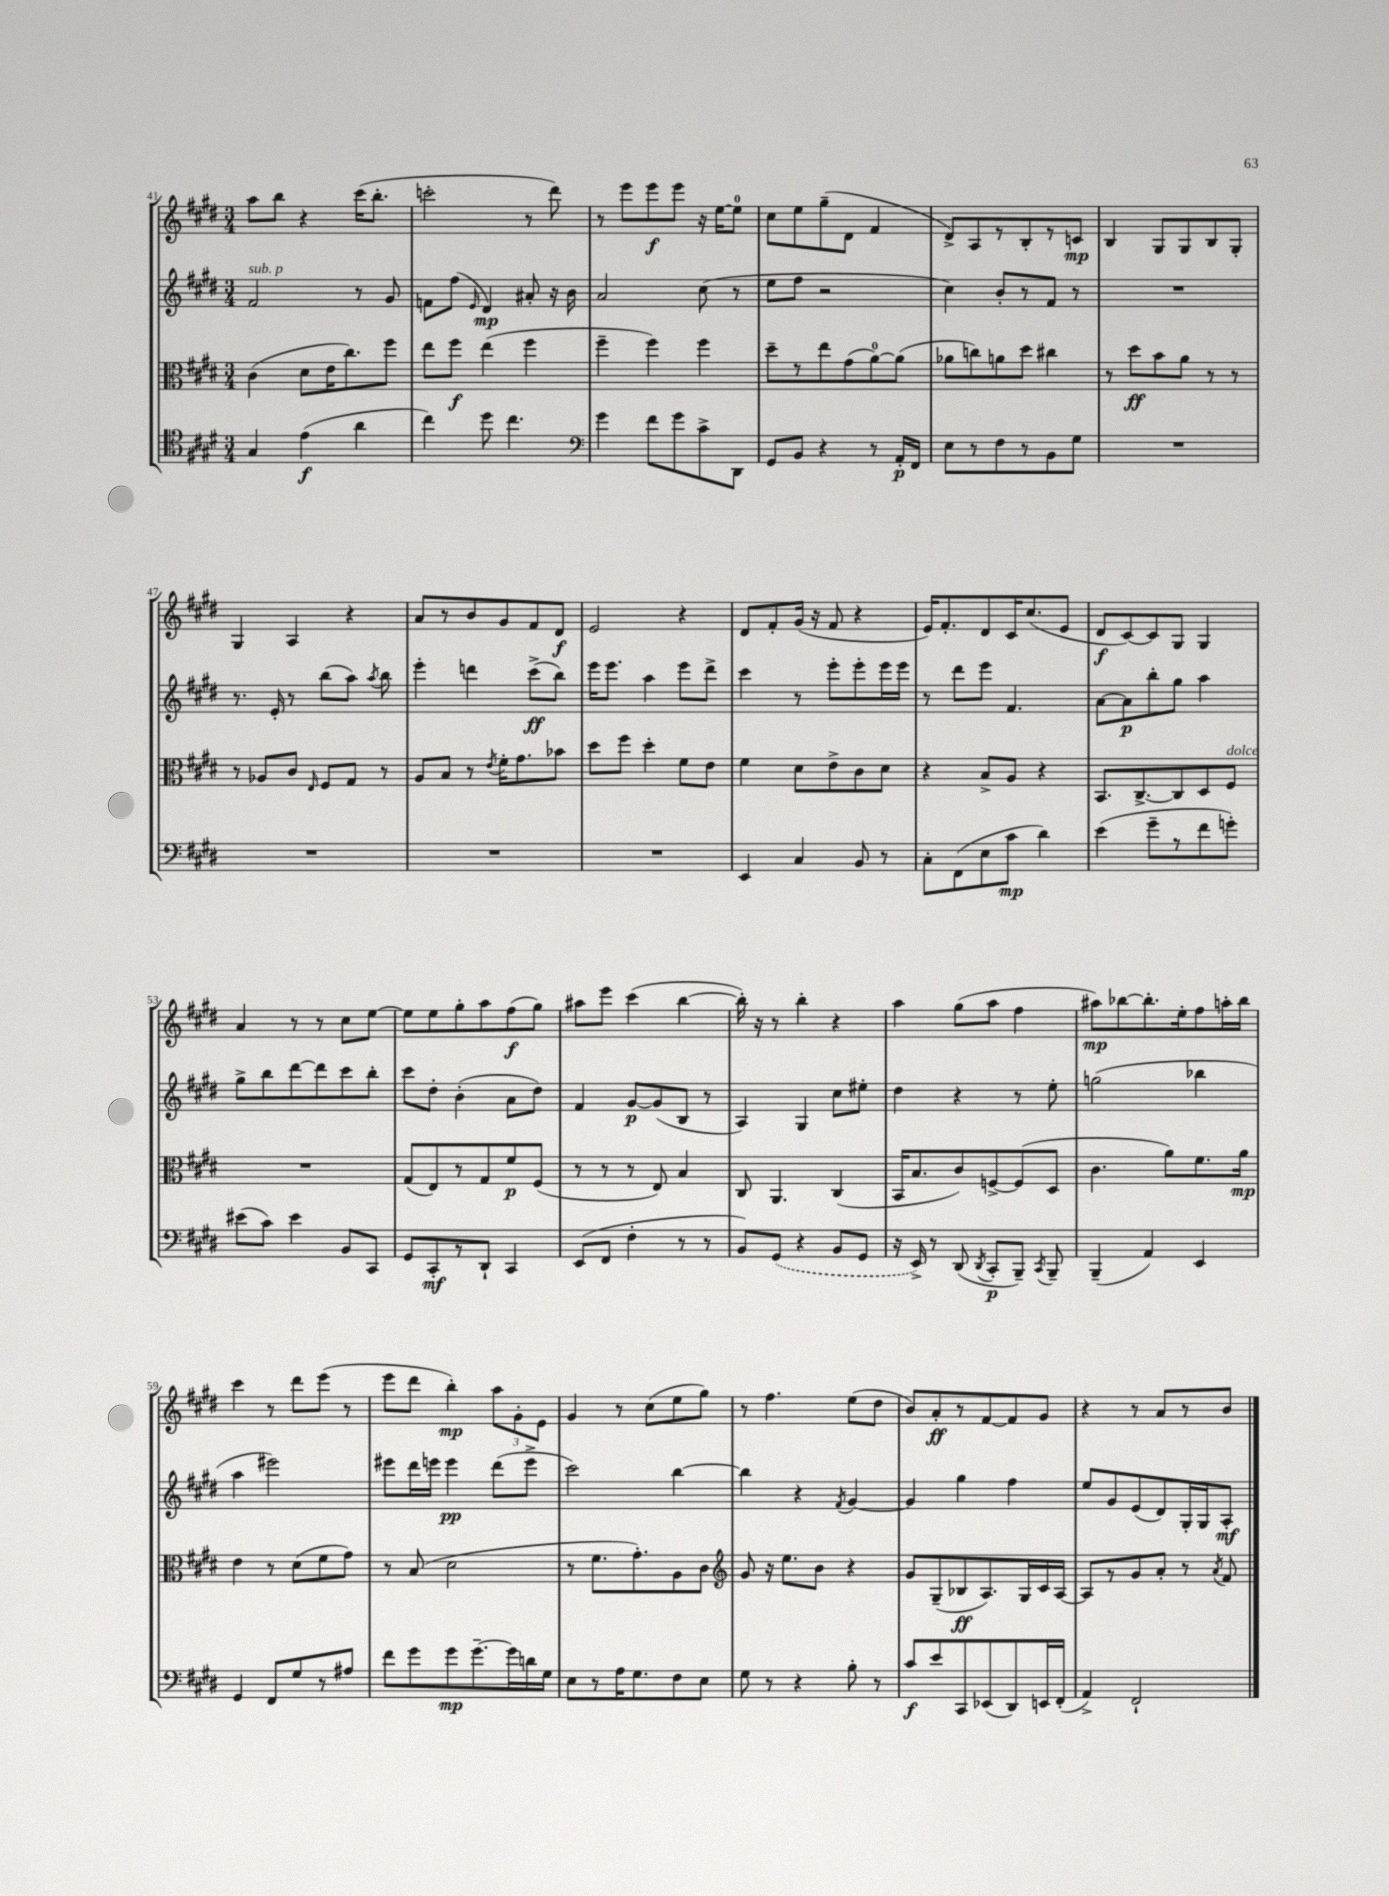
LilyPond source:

<<
\new StaffGroup <<
\new Staff = "s0" {
    \clef treble \key e \major \numericTimeSignature \time 3/4
    \autoBeamOff a''8[ b''8] r4 cis'''16[( b''8.]-. |
    c'''2-. r8 dis'''8) |
    r8 e'''8[ e'''8\f e'''8] r16 e''16[~ e''8]-0 |
    cis''8[ e''8 gis''8--( dis'8] fis'4 |
    dis'8[->) a8 r8 b8-. r8 c'8]\mp |
    b4 gis8[ gis8 b8 gis8]-. |
    gis4 a4 r4 |
    a'8[ r8 b'8 gis'8 fis'8 dis'8]\f |
    e'2 r4 |
    dis'8[ fis'8-. gis'16]( r16 fis'8 r4 |
    e'16[) fis'8.-. dis'8 cis'16 cis''8.( e'8] |
    dis'8[\f cis'8~) cis'8 gis8] gis4 |
    a'4 r8 r8 cis''8[ e''8]~ |
    e''8[ e''8 gis''8-. a''8 fis''8\f( gis''8]) |
    ais''8[ e'''8] cis'''4( b''4~ |
    b''16-.) r16 r8 b''4-. r4 |
    a''4 gis''8[( a''8] fis''4 |
    ais''8[\mp) bes''8~ bes''8.-. e''16-. fis''8 a''16-. bes''16] |
    cis'''4 r8 dis'''8[ e'''8]( r8 |
    e'''8[ dis'''8] b''4-.\mp) \tuplet 3/2 { a''8[ gis'8-. e'8] } |
    gis'4 r8 cis''8[( e''8 gis''8]) |
    r8 fis''4. e''8[( dis''8] |
    b'8[) a'8-.\ff r8 fis'8~ fis'8 gis'8] |
    r4 r8 a'8[ r8 b'8] \bar "|." |
}
\new Staff = "s1" {
    \clef treble \key e \major \numericTimeSignature \time 3/4
    \autoBeamOff fis'2^\markup { \italic "sub. p" } r8 gis'8 |
    f'8[ fis''8]( \grace { e'16 } dis'4\mp) ais'8-. r16 b'16 |
    a'2 cis''8( r8 |
    e''8[ fis''8] r2 |
    cis''4) b'8[-. r8 fis'8] r8 |
    R2. |
    r8. e'16-. r8 b''8[( a''8]) \acciaccatura { a''8 } b''8 |
    e'''4-. d'''4 cis'''8[->\ff( b''8]) |
    e'''16[ e'''8.] a''4 e'''8[ dis'''8]-> |
    cis'''4 r8 e'''8[-. e'''8-. e'''16 e'''16] |
    r8 dis'''8[ e'''8] fis'4. |
    a'8[~ a'8\p b''8-. gis''8] a''4 |
    gis''8[-> b''8 dis'''8~ dis'''8 cis'''8 b''8]-. |
    cis'''8[ dis''8]-. b'4-.( a'8[ dis''8]) |
    fis'4 gis'8[~\p gis'8( b8] r8 |
    a4) gis4 cis''8[ eis''8]-. |
    dis''4 r4 r8 e''8-. |
    g''2( bes''4 |
    a''4 eis'''2) |
    eis'''8[ dis'''16 e'''16] e'''4\pp dis'''8[( e'''8]-> |
    cis'''2) b''4~ |
    b''4 r4 \acciaccatura { fis'8 } gis'4~ |
    gis'4 gis''4 fis''4 |
    e''8[ gis'8 e'8( dis'8) gis16-. gis16 a8]-.\mf \bar "|." |
}
\new Staff = "s2" {
    \clef alto \key e \major \numericTimeSignature \time 3/4
    \autoBeamOff cis'4( dis'8[ e'16 cis''8.) fis''8] |
    e''8[ fis''8]\f e''4( fis''4 |
    fis''4-- fis''4) fis''4 |
    dis''8[-- r8 e''8 gis'8( a'8-0~) a'8]( |
    aes'8[ c''8) a'8 dis''8] cis''4 |
    r8 dis''8[\ff b'8 a'8] r8 r8 |
    r8 aes8[ cis'8] \grace { e16 } fis8[ gis8] r8 |
    a8[ b8] r8 \acciaccatura { e'8 } fis'16[-. gis'8. bes'8] |
    dis''8[ fis''8] dis''4-. fis'8[ e'8] |
    fis'4 dis'8[ e'8-> cis'8 dis'8] |
    r4 b8[-> a8] r4 |
    b,8.[ cis8.~-> cis8 dis8 fis8]^\markup { \italic "dolce" } |
    R2. |
    gis8[( e8) r8 gis8 fis'8\p fis8]( |
    r8 r8 r8 e8) b4 |
    cis8 a,4. cis4( |
    b,16[ b8. cis'8) f8~-> f8( dis8] |
    cis'4. a'8[) fis'8. a'16]\mp |
    e'4 r8 dis'8[( fis'8 gis'8]) |
    r8 b8( dis'2 |
    r8 fis'8.[ gis'8.-.) a8 cis'8] |
    \clef treble gis'8 r16 e''8.[ b'8] r4 |
    gis'8[ gis8--( bes8\ff a8.) gis16 cis'16 a16]~ |
    a8[ r8 gis'8 a'8]-. r8 \acciaccatura { a'8 } fis'8 \bar "|." |
}
\new Staff = "s3" {
    \clef tenor \key e \major \numericTimeSignature \time 3/4
    \autoBeamOff gis4 e'4\f( a'4 |
    cis''4) dis''8 cis''4. |
    \clef bass gis'4 fis'8[ gis'8 cis'8-> dis,8] |
    gis,8[ b,8] r4 r8 a,16[-.\p fis,16] |
    e8[ r8 fis8 r8 b,8 gis8] |
    R2. |
    R2. |
    R2. |
    R2. |
    e,4 cis4 b,8 r8 |
    cis8[-. fis,8( e8 cis'8]\mp dis'4) |
    e'4( gis'8[-- r8 fis'8 g'8]-.) |
    eis'8[( cis'8]) eis'4 b,8[ cis,8] |
    gis,8[ cis,8-.\mf r8 dis,8]-! cis,4 |
    e,8[( fis,8] fis4-. r8 r8 |
    b,8[) \once \slurDashed gis,8]( r4 b,8[ gis,8] |
    r16 e,16->) r8 dis,8( \acciaccatura { dis,8 } cis,8[-.\p b,,8]--) \acciaccatura { cis,8 } b,,8-- |
    b,,4--( a,4) e,4 |
    gis,4 fis,8[ gis8 r8 ais8] |
    fis'8[ gis'8 gis'8\mp gis'8.~-- gis'16 d'16 gis16] |
    e8[ r8 a16 gis8. fis8 e8] |
    gis8 r8 r4 b8-. r8 |
    cis'8[\f e'8 cis,8 ees,8( dis,8) e,16 fis,16]-.( |
    a,4->) fis,2-! \bar "|." |
}
>>
>>
\layout { \context { \Score currentBarNumber = #41 } }
